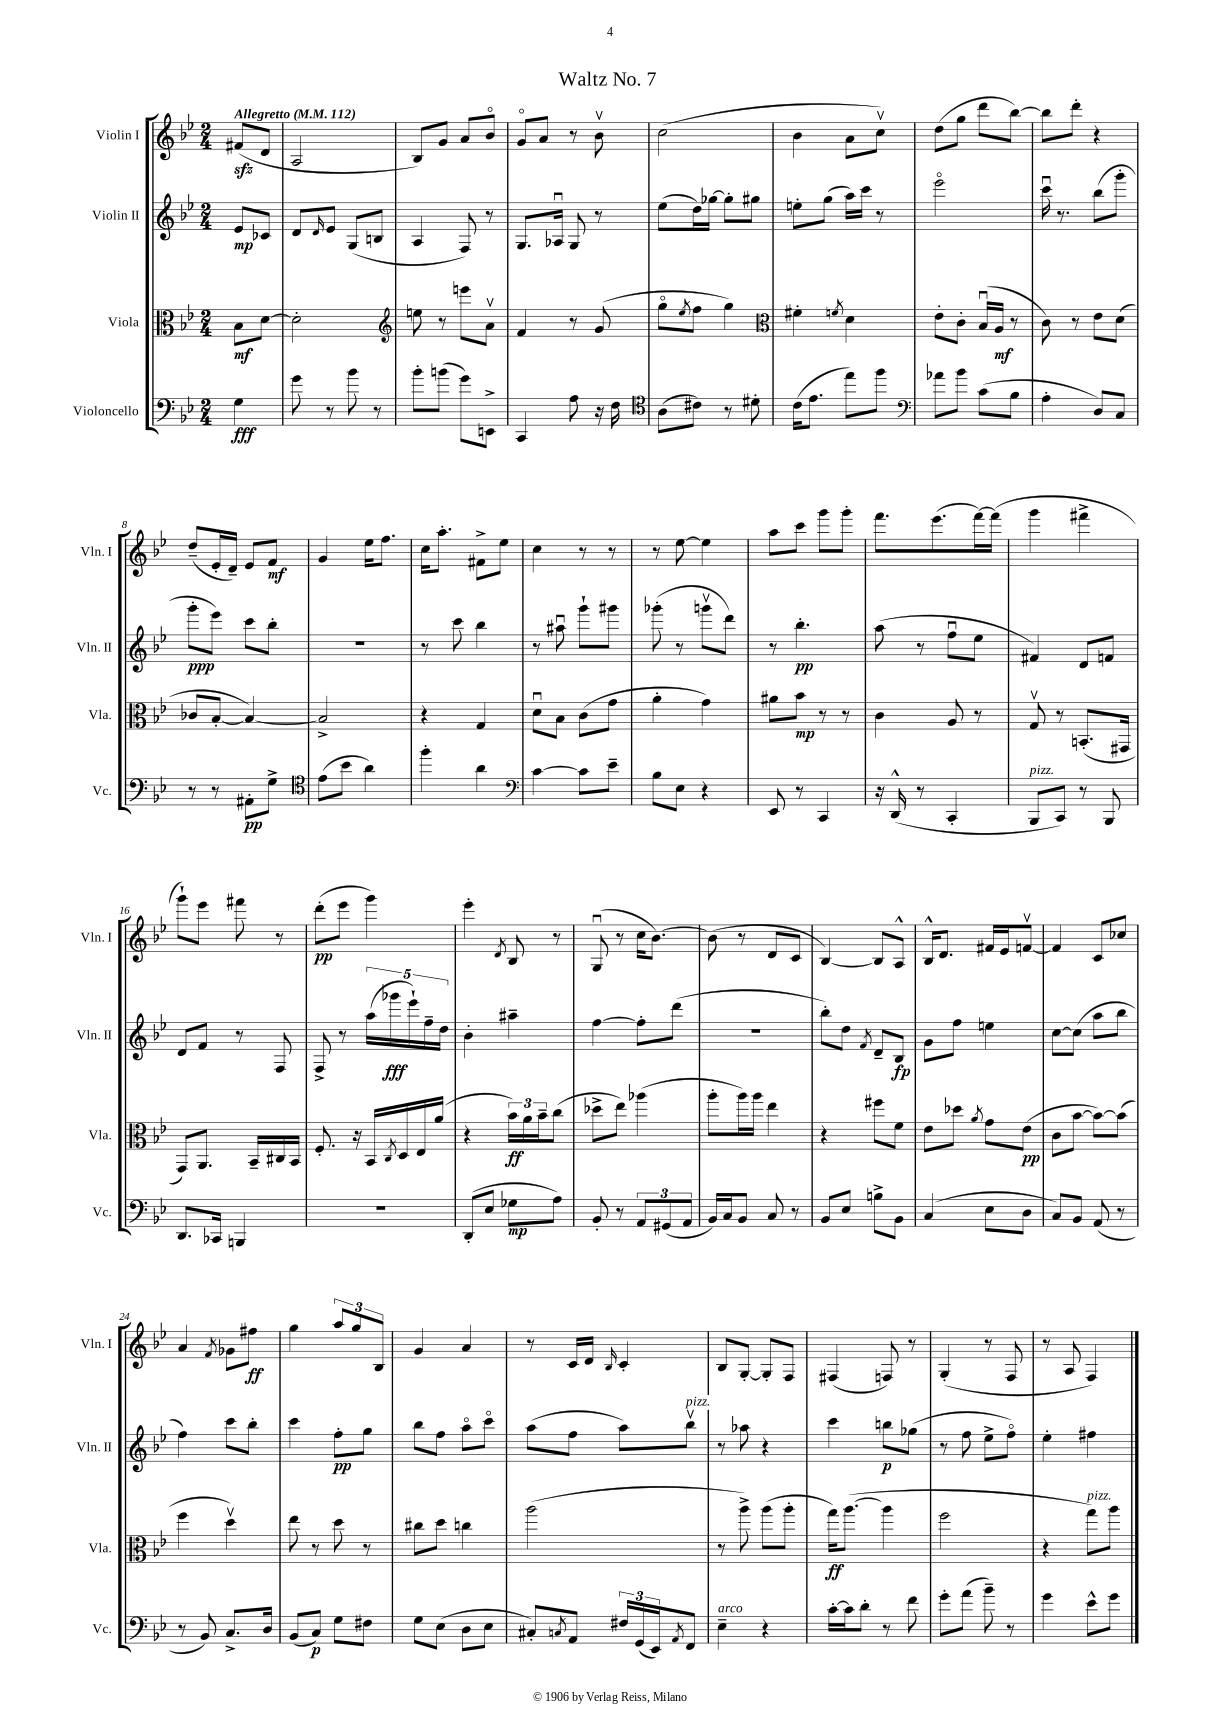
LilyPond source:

\header { title = "Waltz No. 7" }
<<
\new StaffGroup <<
\new Staff = "s0" \with { instrumentName = "Violin I" shortInstrumentName = "Vln. I" } {
    \clef treble \key bes \major \numericTimeSignature \time 2/4 \partial 4 \tempo "Allegretto" 4 = 112
    fis'8\sfz( d'8 |
    a2 |
    bes8) g'8 a'8 bes'8\flageolet |
    g'8\flageolet a'8 r8 bes'8\upbow |
    c''2( |
    bes'4 a'8 c''8\upbow) |
    d''8( g''8 d'''8 bes''8~) |
    bes''8 d'''8-. r4 |
    d''8--( ees'16-. d'16--) ees'8 f'8\mf |
    g'4 ees''16 f''8. |
    c''16 a''8.-. fis'8-> ees''8 |
    c''4 r8 r8 |
    r8 ees''8~ ees''4 |
    a''8 c'''8 g'''8 g'''8-. |
    f'''8. ees'''8.( f'''16~) f'''16( |
    g'''4 fis'''4-> |
    g'''8-!) ees'''8 fis'''8 r8 |
    d'''8-.\pp( ees'''8 g'''4) |
    ees'''4-. \acciaccatura { d'8 } bes8 r8 |
    g8\downbow( r8 c''16 bes'8.~) |
    bes'8( r8 d'8 c'8 |
    bes4~) bes8 a8-^ |
    bes16-^ d'8. fis'16 ees'16 f'8~\upbow |
    f'4 c'8 ces''8 |
    a'4 \acciaccatura { f'8 } ges'8 fis''8\ff |
    g''4 \tuplet 3/2 { a''8 g''8 bes8 } |
    g'4 a'4 |
    r8 c'16 d'16 \grace { bes16 } c'4-. |
    bes8 g8~-. g8-. f8 |
    fis4( f8) r8 |
    g4-.( r8 f8 |
    r8 a8 f4) \bar "|." |
}
\new Staff = "s1" \with { instrumentName = "Violin II" shortInstrumentName = "Vln. II" } {
    \clef treble \key bes \major \numericTimeSignature \time 2/4 \partial 4
    ees'8\mp ces'8 |
    d'8 \grace { d'16 } ees'8 g8( b8 |
    a4 f8) r8 |
    g8. aes16\downbow g8 r8 |
    ees''8( d''16) ges''16~ ges''8-. gis''8 |
    e''8-. g''8( a''16) c'''16 r8 |
    ees'''2\flageolet |
    c'''16\downbow r8. bes''8( g'''8-. |
    g'''8-.\ppp ees'''8) c'''8 bes''8-. |
    R2 |
    r8 c'''8 bes''4 |
    r8 ais''8\downbow g'''8-! gis'''8 |
    ges'''8-.( r8 g'''8\upbow d'''8) |
    r8 bes''4.-.\pp |
    a''8( r8 f''8\downbow ees''8 |
    fis'4) d'8 f'8 |
    d'8 f'8 r8 f8 |
    f8-> r8 \tuplet 5/4 { a''16( ges'''16\fff ees'''16-!) f''16-- d''16 } |
    bes'4-. ais''4-- |
    f''4~ f''8-. d'''8( |
    R2 |
    bes''8-.) d''8 \acciaccatura { f'8 } d'8-- bes8\fp |
    g'8 f''8 e''4 |
    c''8~ c''8( a''8 bes''8 |
    f''4) c'''8 bes''8-. |
    c'''4 f''8-.\pp g''8 |
    bes''8 f''8 a''8\flageolet c'''8\flageolet |
    a''8( f''8 a''8) bes''8\upbow^\markup { \italic "pizz." } |
    r8 aes''8 r4 |
    c'''4 b''8\p ges''8( |
    r8 f''8 ees''8-> f''8\flageolet) |
    ees''4-. fis''4 \bar "|." |
}
\new Staff = "s2" \with { instrumentName = "Viola" shortInstrumentName = "Vla." } {
    \clef alto \key bes \major \numericTimeSignature \time 2/4 \partial 4
    bes8\mf d'8~ |
    d'2-. |
    \clef treble e''8 r8 e'''8 a'8\upbow |
    f'4 r8 g'8( |
    g''8\flageolet \acciaccatura { ees''8 } f''8 g''4) |
    \clef alto fis'4-. \acciaccatura { f'8 } d'4 |
    ees'8-. c'8-. bes16\downbow( a16\mf r8 |
    c'8) r8 ees'8 d'8( |
    ces'8 bes8~-. bes4~) |
    bes2-> |
    r4 g4 |
    d'8\downbow bes8 c'8( g'8 |
    a'4-. g'4) |
    ais'8 bes'8\mp r8 r8 |
    c'4 a8 r8 |
    g8\upbow r8 b,8.-.( gis,16 |
    g,8) a,8. bes,16-- cis16 bes,16 |
    f8.-. r16 bes,16 \acciaccatura { c8 } d16 ees16 a'16( |
    r4 \tuplet 3/2 { bes'16\ff) a'16 bes'16-- } c''8( |
    des''8-> ees''8) aes''4( |
    a''8-. a''16) a''16 ees''4 |
    r4 fis''8 f'8 |
    ees'8 des''8 \acciaccatura { a'8 } g'8 ees'8\pp( |
    c'8 bes'8~ bes'8~) bes'8( |
    f''4 d''4\upbow) |
    ees''8 r8 d''8 r8 |
    cis''8 d''8 c''4 |
    a''2( |
    r8 a''8->) a''8( a''8-. |
    g''16\ff) a''8.~( a''4 |
    f''2 |
    r4 g''8^\markup { \italic "pizz." }) a''8 \bar "|." |
}
\new Staff = "s3" \with { instrumentName = "Violoncello" shortInstrumentName = "Vc." } {
    \clef bass \key bes \major \numericTimeSignature \time 2/4 \partial 4
    g4\fff |
    g'8 r8 bes'8 r8 |
    bes'8-. b'8( g'8) e,8-> |
    c,4 a8 r16 f16 |
    \clef tenor a8( cis'8) r8 dis'8-. |
    c'16( ees'8. ees''8) f''8 |
    \clef bass aes'8 bes'8 c'8( bes8 |
    a4-. d8) c8 |
    r8 r8 ais,8-.\pp g8-> |
    \clef tenor ees'8( bes'8 a'4) |
    f''4-. a'4 |
    \clef bass c'4~ c'8 ees'8-- |
    bes8 ees8 r4 |
    ees,8 r8 c,4 |
    r16 d,16-^( r8 c,4-. |
    bes,,8^\markup { \italic "pizz." } c,8) r8 bes,,8 |
    d,8. ces,16 b,,4 |
    R2 |
    d,8-.( ees8 ges8\mp a8) |
    bes,8-. r8 \tuplet 3/2 { a,8 gis,8( a,8 } |
    bes,16) c16 bes,8 c8 r8 |
    bes,8 ees8 b8-> bes,8 |
    c4( ees8 d8 |
    c8) bes,8 a,8( r8 |
    r8 bes,8) c8.-> d16 |
    bes,8( c8\p) g8 fis8 |
    g8 ees8( d8 ees8 |
    cis8-.) \acciaccatura { c8 } a,8 \tuplet 3/2 { fis16 g,16( ees,16) } \acciaccatura { a,8 } f,8 |
    ees4--^\markup { \italic "arco" } r4 |
    c'16~-. c'16 d'8-. r8 f'8 |
    g'8-. a'8( bes'8--) r8 |
    g'4 ees'8-^ g'8 \bar "|." |
}
>>
>>
